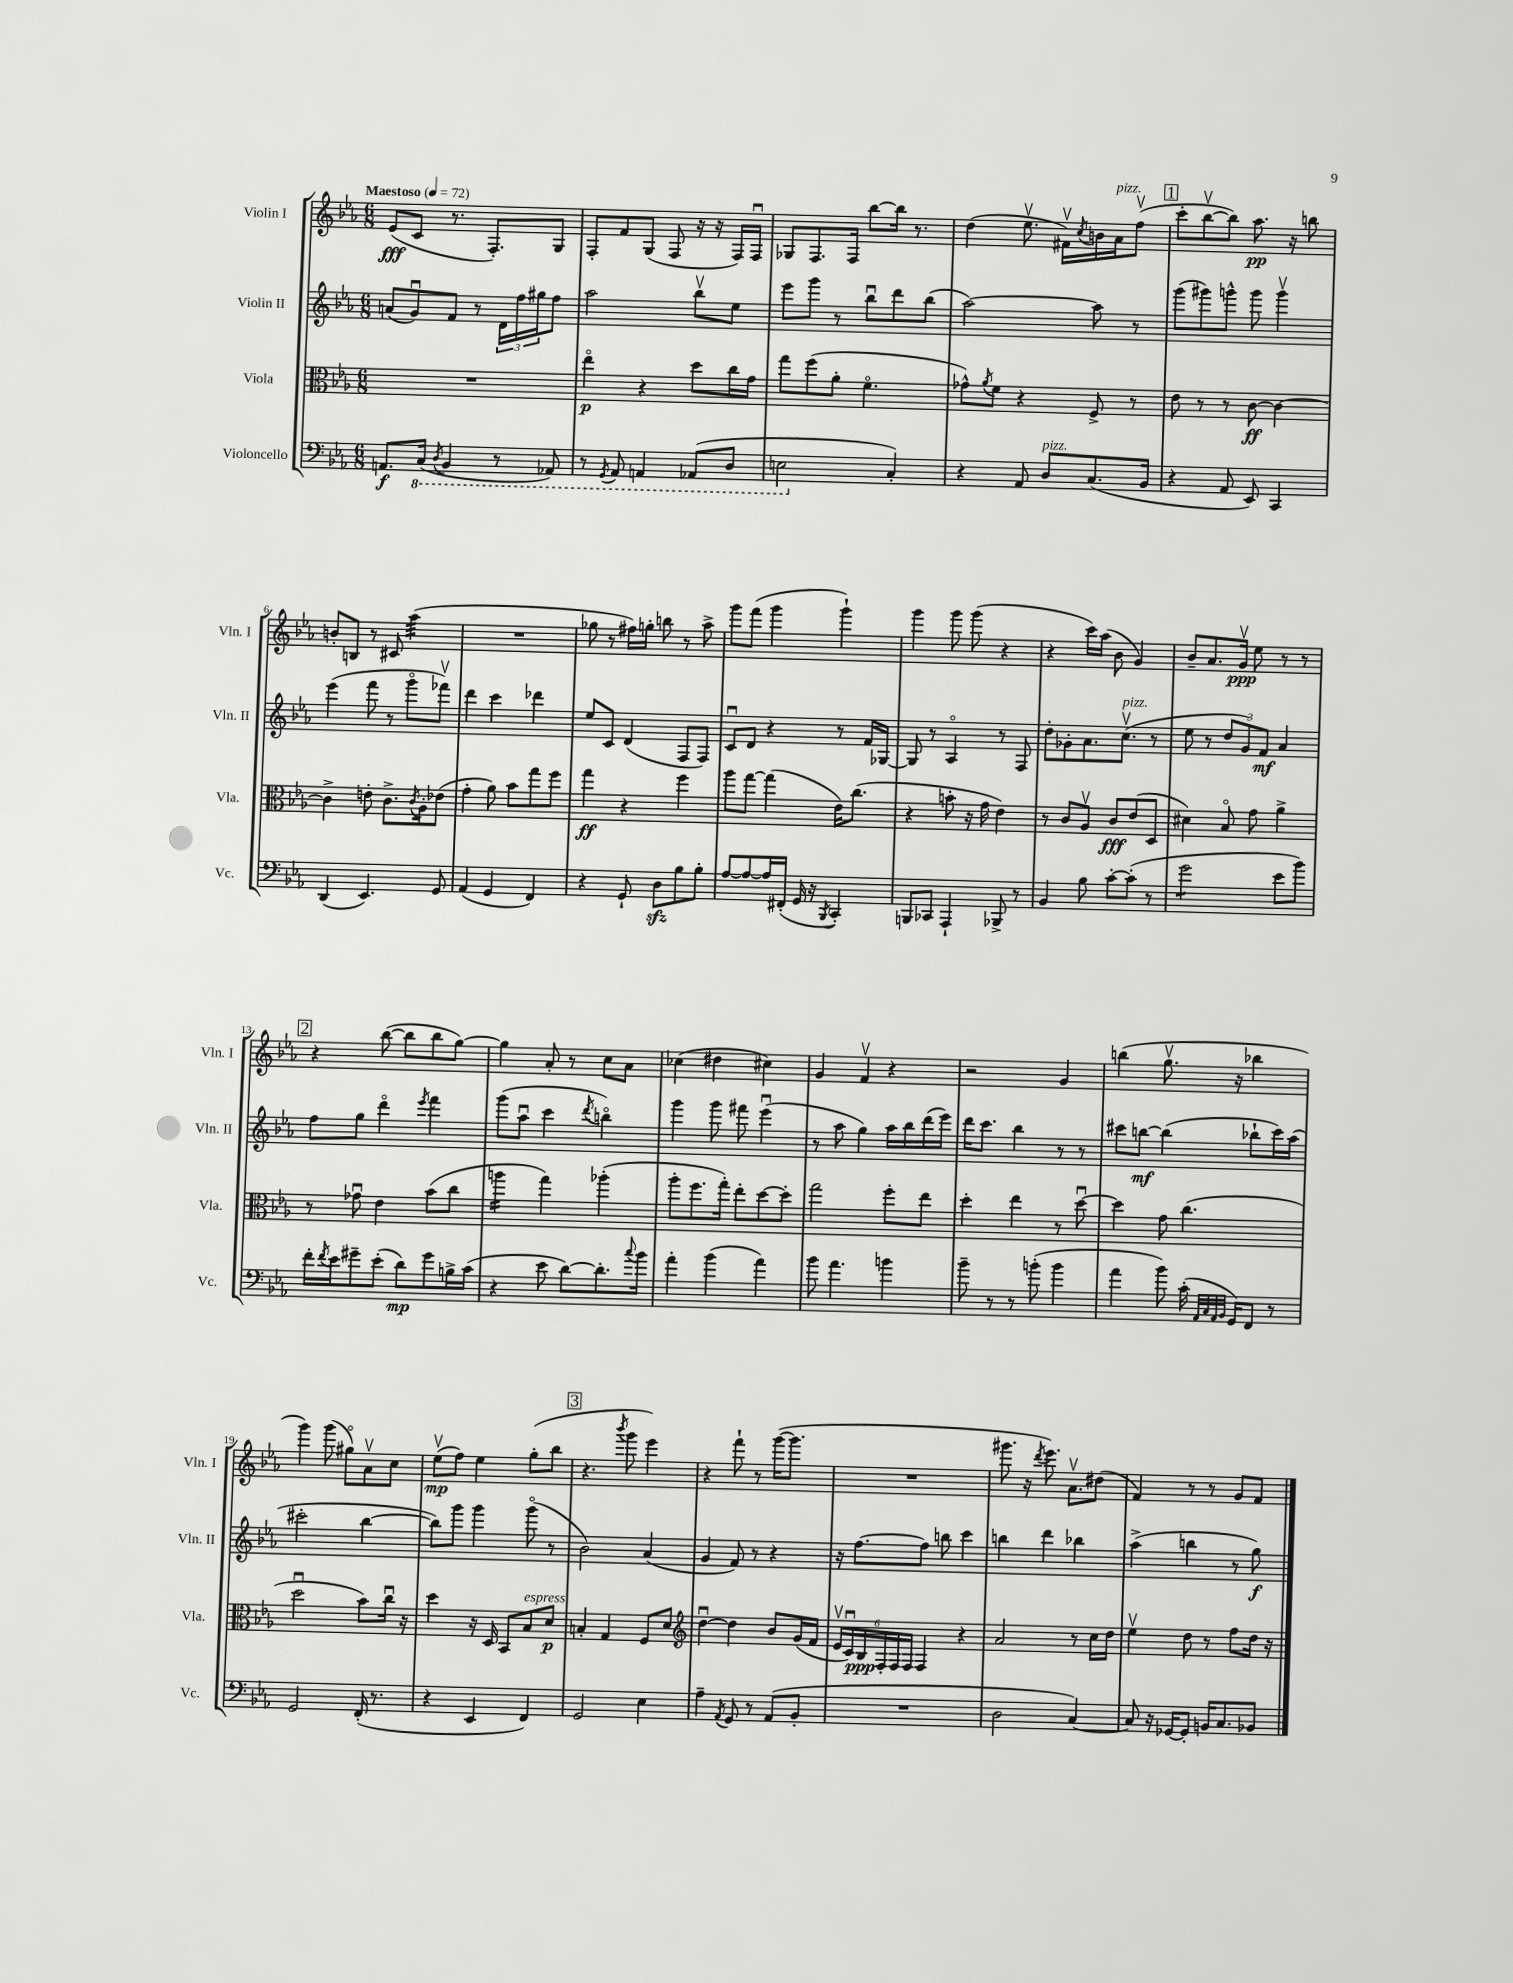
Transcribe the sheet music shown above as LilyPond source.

<<
\new StaffGroup <<
\new Staff = "s0" \with { instrumentName = "Violin I" shortInstrumentName = "Vln. I" } {
    \clef treble \key ees \major \numericTimeSignature \time 6/8 \tempo "Maestoso" 4 = 72
    ees'8\fff( c'8 r8. f8.-.) g8 |
    f8-. f'8 g8( f8 r16 r16 f16) f16\downbow |
    ges8 f8. f16 bes''8~ bes''16 r8. |
    d''4( ees''8.\upbow fis'16\upbow) \acciaccatura { c''8 } b'16 aes'16^\markup { \italic "pizz." } f''8\upbow( |
    \mark \markup { \box "1" } c'''8-. bes''8~\upbow bes''8) aes''8.\pp r16 b''8 |
    b'8-. b8 r8 cis'8 aes''4:32( |
    R2. |
    ges''8 r8 fis''16) g''16-. b''8 r8 aes''8-> |
    g'''8 f'''8( g'''4 g'''4-!) |
    g'''4 g'''8 g'''8( r4 |
    r4 c'''16) aes''16( bes'8 g'4) |
    bes'8-- aes'8. g'16\upbow\ppp ees''8 r8 r8 |
    \mark \markup { \box "2" } r4 bes''8~( bes''8 bes''8 g''8~) |
    g''4 aes'8-. r8 c''8 aes'8 |
    ces''4( dis''4 cis''4) |
    g'4 f'4\upbow r4 |
    r2 g'4 |
    b''4( g''8.\upbow r16 bes''4 |
    g'''4) g'''8( gis''8\flageolet) aes'8\upbow c''8 |
    ees''8\upbow\mp( f''8) ees''4 g''8-.( bes''8 |
    \mark \markup { \box "3" } r4. \acciaccatura { bes'''8 } g'''8 ees'''4) |
    r4 f'''8-! r8 g'''16~( g'''8. |
    R2. |
    gis'''8. r16 \acciaccatura { d'''8 } ees'''8.) aes'8.\upbow dis''8( |
    f'4) r8 r8 g'8 f'8 \bar "|." |
}
\new Staff = "s1" \with { instrumentName = "Violin II" shortInstrumentName = "Vln. II" } {
    \clef treble \key ees \major \numericTimeSignature \time 6/8
    a'8( g'8\downbow) f'8 r8 \tuplet 3/2 { d'16 f''16 gis''16 } f''8 |
    aes''2 bes''8\upbow ees''8 |
    ees'''8 g'''8 r8 bes''8\downbow d'''8 bes''8( |
    aes''2~) aes''8 r8 |
    \mark \markup { \box "1" } g'''8( gis'''8) g'''8-^ g'''8 g'''4\upbow |
    ees'''4( f'''8 r8 g'''8\flageolet fes'''8\upbow) |
    d'''4 c'''4 des'''4 |
    ees''8 c'8 d'4( f8 f8) |
    c'8\downbow d'8 r4 r8 f'16 ges16~ |
    ges8 r8 aes4\flageolet r8 f8 |
    d''8-. ges'8-. aes'8. c''8.\upbow^\markup { \italic "pizz." }( r8 |
    ees''8 r8 \tuplet 3/2 { d''8 g'8) f'8\mf } aes'4 |
    \mark \markup { \box "2" } f''8 g''8 d'''4\flageolet \acciaccatura { ees'''8 } f'''4 |
    g'''8( aes''8\downbow c'''4 \acciaccatura { d'''8 } b''4\flageolet) |
    g'''4 g'''8 fis'''8 ees'''4\downbow( |
    r8 aes''8 g''4) aes''16 bes''16 d'''16( ees'''16) |
    d'''16 c'''8. bes''4 r8 r8 |
    cis'''8 b''8~\mf b''4( bes''8-! cis'''16) aes''16( |
    cis'''2-. bes''4~ |
    bes''8) g'''8 g'''4 g'''8\flageolet( r8 |
    \mark \markup { \box "3" } bes'2) aes'4( |
    g'4 f'8) r8 r4 |
    r16 f''8.~ f''8 b''8 c'''4 |
    b''4 d'''4 bes''4 |
    aes''4->( b''4 r8 g''8\f) \bar "|." |
}
\new Staff = "s2" \with { instrumentName = "Viola" shortInstrumentName = "Vla." } {
    \clef alto \key ees \major \numericTimeSignature \time 6/8
    R2. |
    ees''4\flageolet\p r4 d''8 c''16 g'16 |
    g''8 f''8( aes'8-. f'4.\flageolet |
    ges'8-^) \acciaccatura { aes'8 } f'8 r4 f8-> r8 |
    \mark \markup { \box "1" } ees'8 r8 r8 c'8~\ff c'4~ |
    c'4-> e'8-. c'8.-> \acciaccatura { c'8 } aes16-. ees'8( |
    g'4-. aes'8) bes'8 g''8 f''8 |
    g''4\ff r4 f''4 |
    aes''8 g''8~ g''4( ees'16) c''8.( |
    r4 b'8-. r16 g'16 ees'4) |
    r8 c'8 aes8\upbow c'8\fff ees'8( d8 |
    dis'4) bes8\flageolet g'8 aes'4-> |
    \mark \markup { \box "2" } r8 ges'8\downbow ees'4 bes'8( c''8 |
    a''4:16 g''4) aes''4-.( |
    aes''8-. f''8. g''16-.) ees''8-. d''8~ d''8-. |
    g''2 f''8-. ees''8 |
    d''4-. ees''4 r8 d''8~\downbow |
    d''4 g'8 c''4.( |
    d''2\downbow bes'8) c''16\downbow r16 |
    d''4 r16 d16 bes,8 bes8^\markup { \italic "espress." } d'8\p |
    \mark \markup { \box "3" } b4-. g4 f8 d'8 |
    \clef treble d''4~\downbow d''4 bes'8 g'16( f'16 |
    \tuplet 6/4 { ees'16\upbow c'16\downbow) bes16\ppp f16-. f16 f16 } f4 r4 |
    aes'2 r8 c''16 d''16 |
    ees''4\upbow d''8 r8 f''8 d''16 r16 \bar "|." |
}
\new Staff = "s3" \with { instrumentName = "Violoncello" shortInstrumentName = "Vc." } {
    \clef bass \key ees \major \numericTimeSignature \time 6/8
    a,8.\f \ottava #-1 c,16( \acciaccatura { d,8 } bes,,4 r8 aes,,!8) |
    r8 \acciaccatura { g,,8 } aes,,8 a,,4 aes,,8( d,8 |
    e,2 \ottava #0 c4-.) |
    r4 aes,8 d8^\markup { \italic "pizz." } c8.( bes,16 |
    \mark \markup { \box "1" } r4 aes,8 ees,8) c,4 |
    d,4( ees,4.) g,8 |
    aes,4( g,4 f,4) |
    r4 g,8-! d8\sfz bes8 bes8-. |
    aes8~ aes8~ aes16 fis,16-.( g,16 r16 \acciaccatura { bes,,8 } c,4-.) |
    b,,8 ces,8 aes,,4-! bes,,8-> r8 |
    bes,4 bes8 c'8~-. c'8-.( r8 |
    g'2:8 ees'8 bes'8) |
    \mark \markup { \box "2" } f'16-. \acciaccatura { f'8 } ees'16 gis'8-- ees'8-.( d'8\mp) gis'8 b16-> c'16( |
    r4 ees'8 d'8~) d'8.-. \appoggiatura { c''8 } bes'16 |
    aes'4-. bes'4( aes'4) |
    bes'8 aes'4. b'4 |
    bes'8-- r8 r8 b'8-.( b'4 |
    aes'4 bes'8) c'16-.( \grace { aes,32 c32 aes,32 bes,32 } g,16) f,8 r8 |
    g,2 f,16-.( r8. |
    r4 ees,4 f,4) |
    \mark \markup { \box "3" } g,2 ees4 |
    aes4-- \acciaccatura { aes,8 } g,8 r8 aes,8( bes,8-. |
    R2. |
    d2 c4~) |
    c8 r16 ges,16~ ges,8-. b,16 c8. bes,8 \bar "|." |
}
>>
>>
